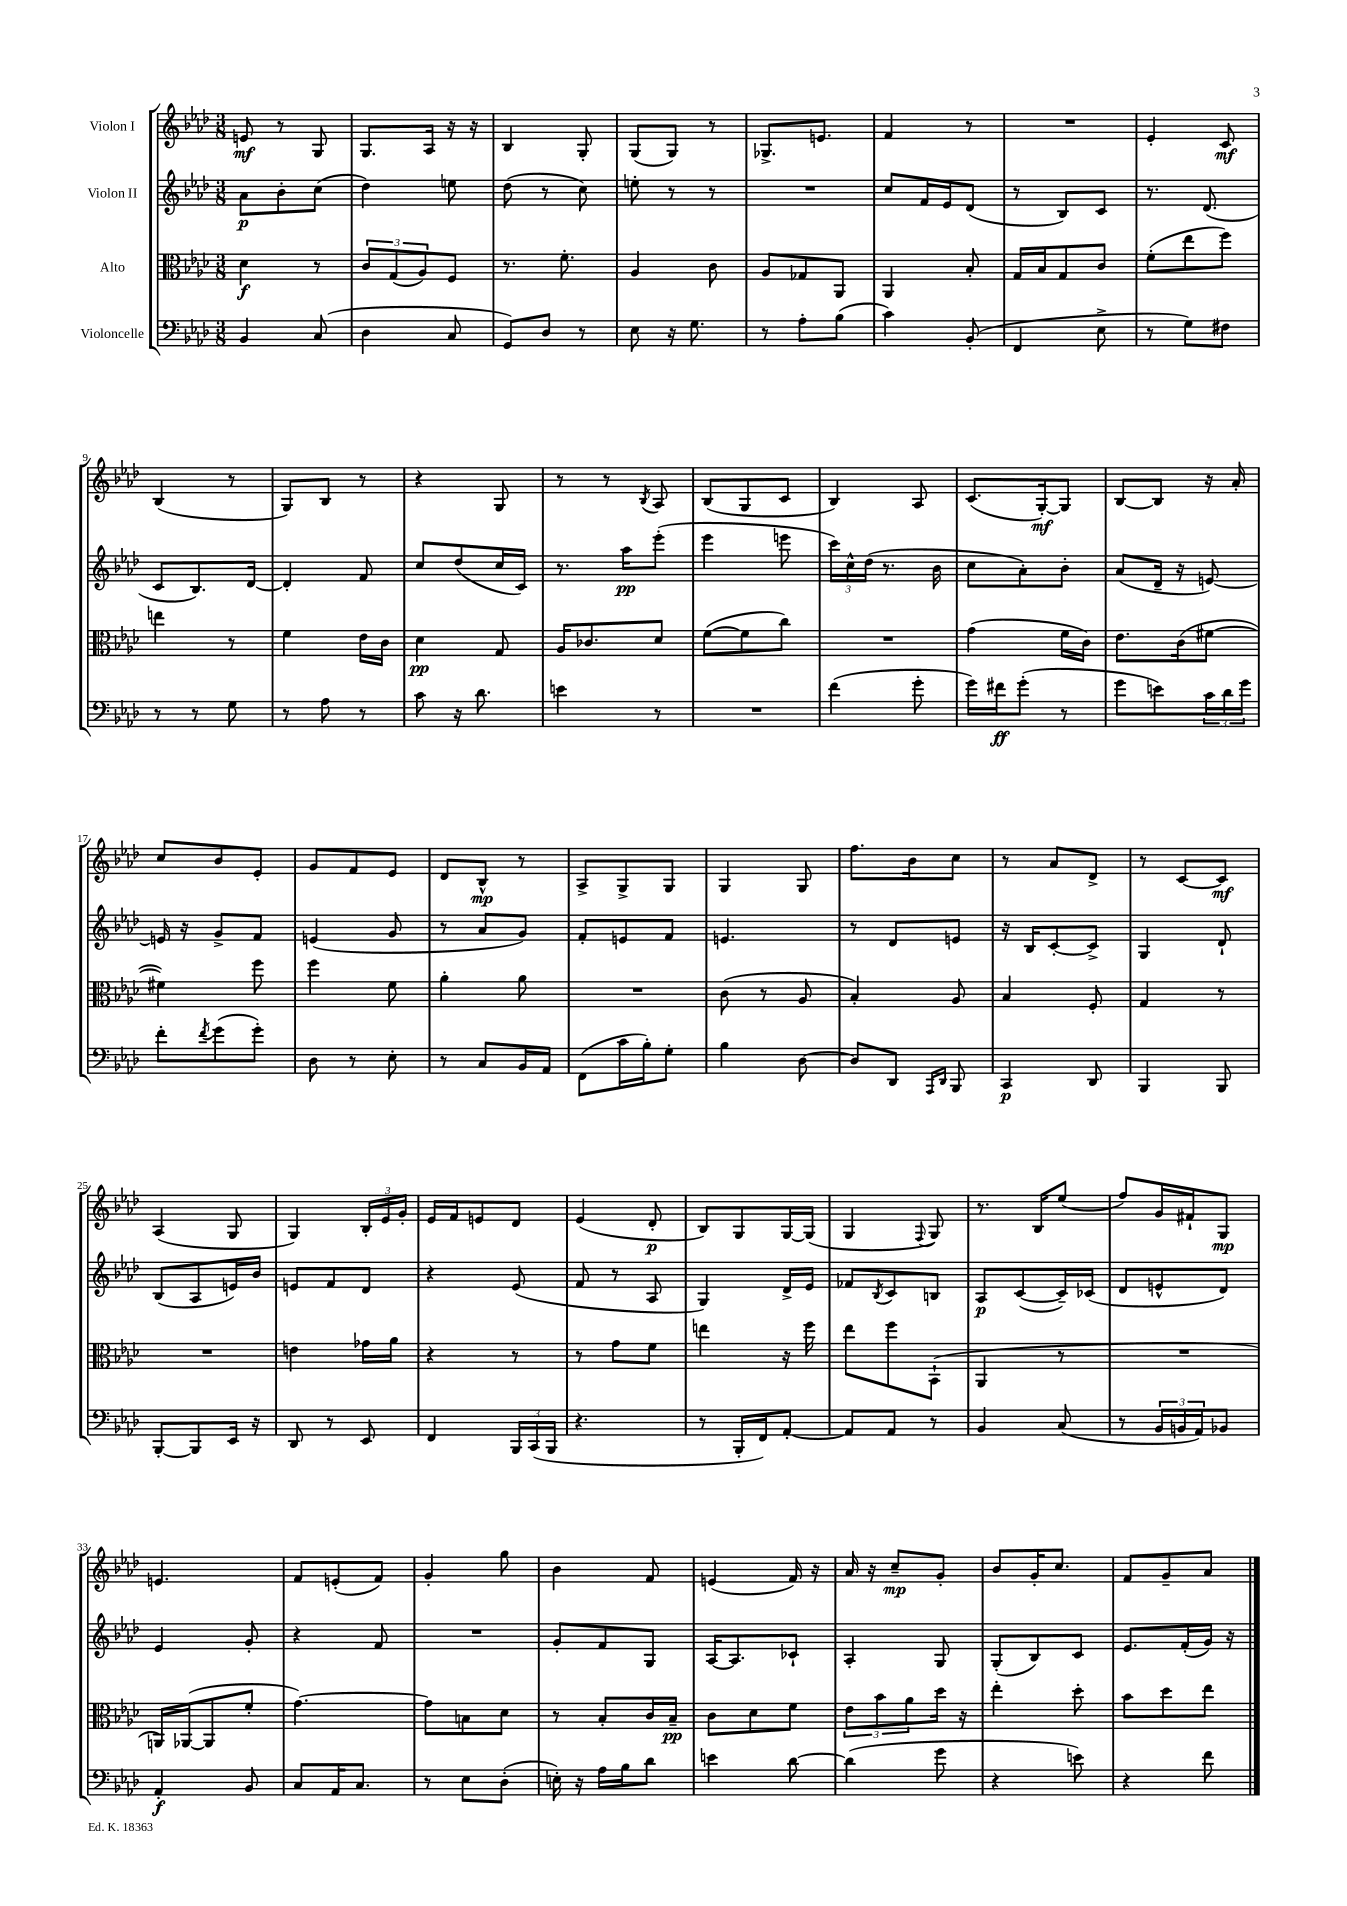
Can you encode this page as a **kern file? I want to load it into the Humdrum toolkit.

**kern	**kern	**kern	**kern
*staff4	*staff3	*staff2	*staff1
*clefF4	*clefC3	*clefG2	*clefG2
*k[b-e-a-d-]	*k[b-e-a-d-]	*k[b-e-a-d-]	*k[b-e-a-d-]
*M3/8	*M3/8	*M3/8	*M3/8
4BB-/	4d-\	8a-\L	8e/
.	.	8b-'\	8r
(8C/	8r	(8cc\J	8G/
=	=	=	=
4D-\	12c/L	4dd-\)	8.G/L
.	(12G/	.	.
.	12A-/)	.	.
.	.	.	16A-/Jk
8C/	8F/J	8ee\	16r
.	.	.	16r
=	=	=	=
8GG/L)	8.r	(8dd-\	4B-/
8D-/J	.	8r	.
.	8.f'\	.	.
8r	.	8cc\)	8G'/
=	=	=	=
8E-\	4A-/	8ee'\	(8G/L
16r	.	8r	8G/J)
8.G\	.	.	.
.	8c\	8r	8r
=	=	=	=
8r	8A-/L	4.r	8.G-^/L
8A-'\L	8G-/	.	.
.	.	.	8.e/J
(8B-\J	8AA-/J	.	.
=	=	=	=
4c\)	4AA-/	8cc/L	4f/
.	.	16f/L	.
.	.	16e-/J	.
(8BB-'/	8B-'/	(8d-/J	8r
=	=	=	=
4FF/	16G/LL	8r	4.r
.	16B-/J	.	.
.	8G/	8B-/L)	.
8E-^\	8c/J	8c/J	.
=	=	=	=
8r	(8f'\L	8.r	4e-'/
8G\L)	8ee-\	.	.
.	.	(8.d-/	.
8F#\J	8ff\J)	.	8c/
=	=	=	=
8r	4ee\	8c/L	(4B-/
8r	.	8.B-/)	.
8G\	8r	.	8r
.	.	[16d-/Jk	.
=	=	=	=
8r	4f\	4d-'/]	8G/L)
8A-\	.	.	8B-/J
8r	16e-\LL	8f/	8r
.	16c\JJ	.	.
=	=	=	=
8c\	4d-\	8cc/L	4r
16r	.	(8dd-/	.
8.d-\	.	.	.
.	8G/	16cc/L	8G/
.	.	16c/JJ)	.
=	=	=	=
4e\	16A-/LK	8.r	8r
.	8.c-/	.	.
.	.	.	8r
.	.	16aa-\LK	.
.	.	.	8qB-/
8r	8d-/J	(8eee-'\J	8A-/
=	=	=	=
4.r	([8f\L	4eee-\	(8B-/L
.	8f\]	.	8G/
.	8cc\J)	8eee\	8c/J
=	=	=	=
(4f\	4.r	24ccc\LL)	4B-/)
.	.	24cc^^\	.
.	.	(24dd-\JJ	.
.	.	8.r	.
8g'\	.	.	8A-/
.	.	16b-\	.
=	=	=	=
16g\LL)	(4g\	8cc\L	(8.c/L
16f#\J	.	.	.
(8g'\J	.	8a-'\)	.
.	.	.	[16G'/k)
8r	16f\LL	8b-'\J	8G/]J
.	16c\JJ)	.	.
=	=	=	=
8g\L	8.e-\L	(8a-/L	[8B-/L
8e\)	.	16d-~/Jk	8B-/]J
.	(16c\k	16r	.
24c\L	[8f#\J	[8e/)	16r
24d-\	.	.	.
.	.	.	16a-'/
24g\JJ	.	.	.
=	=	=	=
8f'\L	4f#\])	16e/]	8cc/L
.	.	16r	.
8qf/	.	.	.
(8g\	.	8g^/L	8b-/
8g'\J)	8ff\	8f/J	8e-'/J
=	=	=	=
8D-\	4ff\	(4e/	8g/L
8r	.	.	8f/
8E-'\	8f\	8g/	8e-/J
=	=	=	=
8r	4a-'\	8r	8d-/L
8C/L	.	8a-/L	8B-^^/J
16BB-/L	8a-\	8g/J)	8r
16AA-/JJ	.	.	.
=	=	=	=
(8FF\L	4.r	8f'/L	8A-^/L
16c\L	.	8e/	8G^/
16B-'\J)	.	.	.
8G'\J	.	8f/J	8G/J
=	=	=	=
4B-\	(8c\	4.e/	4G/
.	8r	.	.
[8D-\	8A-/	.	8G/
=	=	=	=
8D-/]L	4B-'/)	8r	8.ff\L
8DD-/J	.	8d-/L	.
.	.	.	16b-\k
16qqAAA-/LL	.	.	.
16qqDD-/JJ	.	.	.
8BBB-/	8A-/	8e/J	8cc\J
=	=	=	=
4CC/	4B-/	16r	8r
.	.	16B-/LK	.
.	.	[8c'/	8a-/L
8DD-/	8F'/	8c^/]J	8d-^/J
=	=	=	=
4BBB-/	4G/	4G/	8r
.	.	.	[8c/L
8BBB-/	8r	8d-`/	8c/]J
=	=	=	=
[8BBB-'/L	4.r	(8B-/L	(4A-/
8BBB-/]	.	8A-/	.
16EE-/Jk	.	16e/L)	8G/
16r	.	16b-/JJ	.
=	=	=	=
8DD-/	4e\	8e/L	4G/)
8r	.	8f/	.
8EE-/	16g-\LL	8d-/J	24B-'/LL
.	.	.	24e-/
.	16a-\JJ	.	.
.	.	.	24g'/JJ
=	=	=	=
4FF/	4r	4r	16e-/LL
.	.	.	16f/J
.	.	.	8e/
24BBB-/LL	8r	(8e-/	8d-/J
(24CC/	.	.	.
24BBB-/JJ	.	.	.
=	=	=	=
4.r	8r	8f/	(4e-/
.	8g\L	8r	.
.	8f\J	8A-/	8d-'/
=	=	=	=
8r	4ee\	4G/)	8B-/L)
16BBB-'/LL	.	.	8G/
16FF/J)	.	.	.
[8AA-'/J	16r	16d-^/LL	[16G/L
.	16ff\	16e-/JJ	(16G/]JJ
=	=	=	=
8AA-/]L	8ee-\L	8f-/L	4G/
.	.	8qB-/	.
8AA-/J	8ff\	8c/	.
.	.	.	8qqF/
8r	(8BB-`\J	8B/J	8G/)
=	=	=	=
4BB-/	4AA-/	8A-/L	8.r
.	.	([8c/	.
.	.	.	16B-/LK
(8C/	8r	16c~/]L)	(8ee-/J
.	.	(16c-/JJ	.
=	=	=	=
8r	4.r	8d-/L	8ff/L)
24BB-/LL	.	8e^^/	16g/L
24BB/	.	.	.
.	.	.	16f#`/J
24AA-/J)	.	.	.
8BB-/J	.	8d-/J)	8G/J
=	=	=	=
4AA-'/	16AA/LL)	4e-/	4.e/
.	([16AA-/J	.	.
.	8AA-/]	.	.
8BB-/	8f'/J	8g'/	.
=	=	=	=
8C/L	[4.g\)	4r	8f/L
16AA-/K	.	.	(8e'/
8.C/J	.	.	.
.	.	8f/	8f/J)
=	=	=	=
8r	8g\]L	4.r	4g'/
8E-\L	8B\	.	.
(8D-'\J	8d-\J	.	8gg\
=	=	=	=
16E'\)	8r	8g'/L	4b-\
16r	.	.	.
16A-\LL	8B-'/L	8f/	.
16B-\J	.	.	.
8d-\J	16c/L	8G/J	8f/
.	16B-~/JJ	.	.
=	=	=	=
4e\	8c\L	[16A-/LK	(4e/
.	.	8.A-/]	.
.	8d-\	.	.
[8d-\	8f\J	8c-`/J	16f/)
.	.	.	16r
=	=	=	=
(4d-\]	12e-\L	4A-'/	16a-/
.	.	.	16r
.	12b-\	.	.
.	.	.	8cc~/L
.	12a-\	.	.
8g\	16dd-\Jk	8G/	8g'/J
.	16r	.	.
=	=	=	=
4r	4ee-'\	(8G'/L	8b-/L
.	.	8B-/)	16g'/K
.	.	.	8.cc/J
8e\)	8dd-'\	8c/J	.
=	=	=	=
4r	8b-\L	8.e-/L	8f/L
.	8dd-\	.	8g~/
.	.	(16f'/L	.
8f\	8ee-\J	16g/JJ)	8a-/J
.	.	16r	.
==	==	==	==
*-	*-	*-	*-
